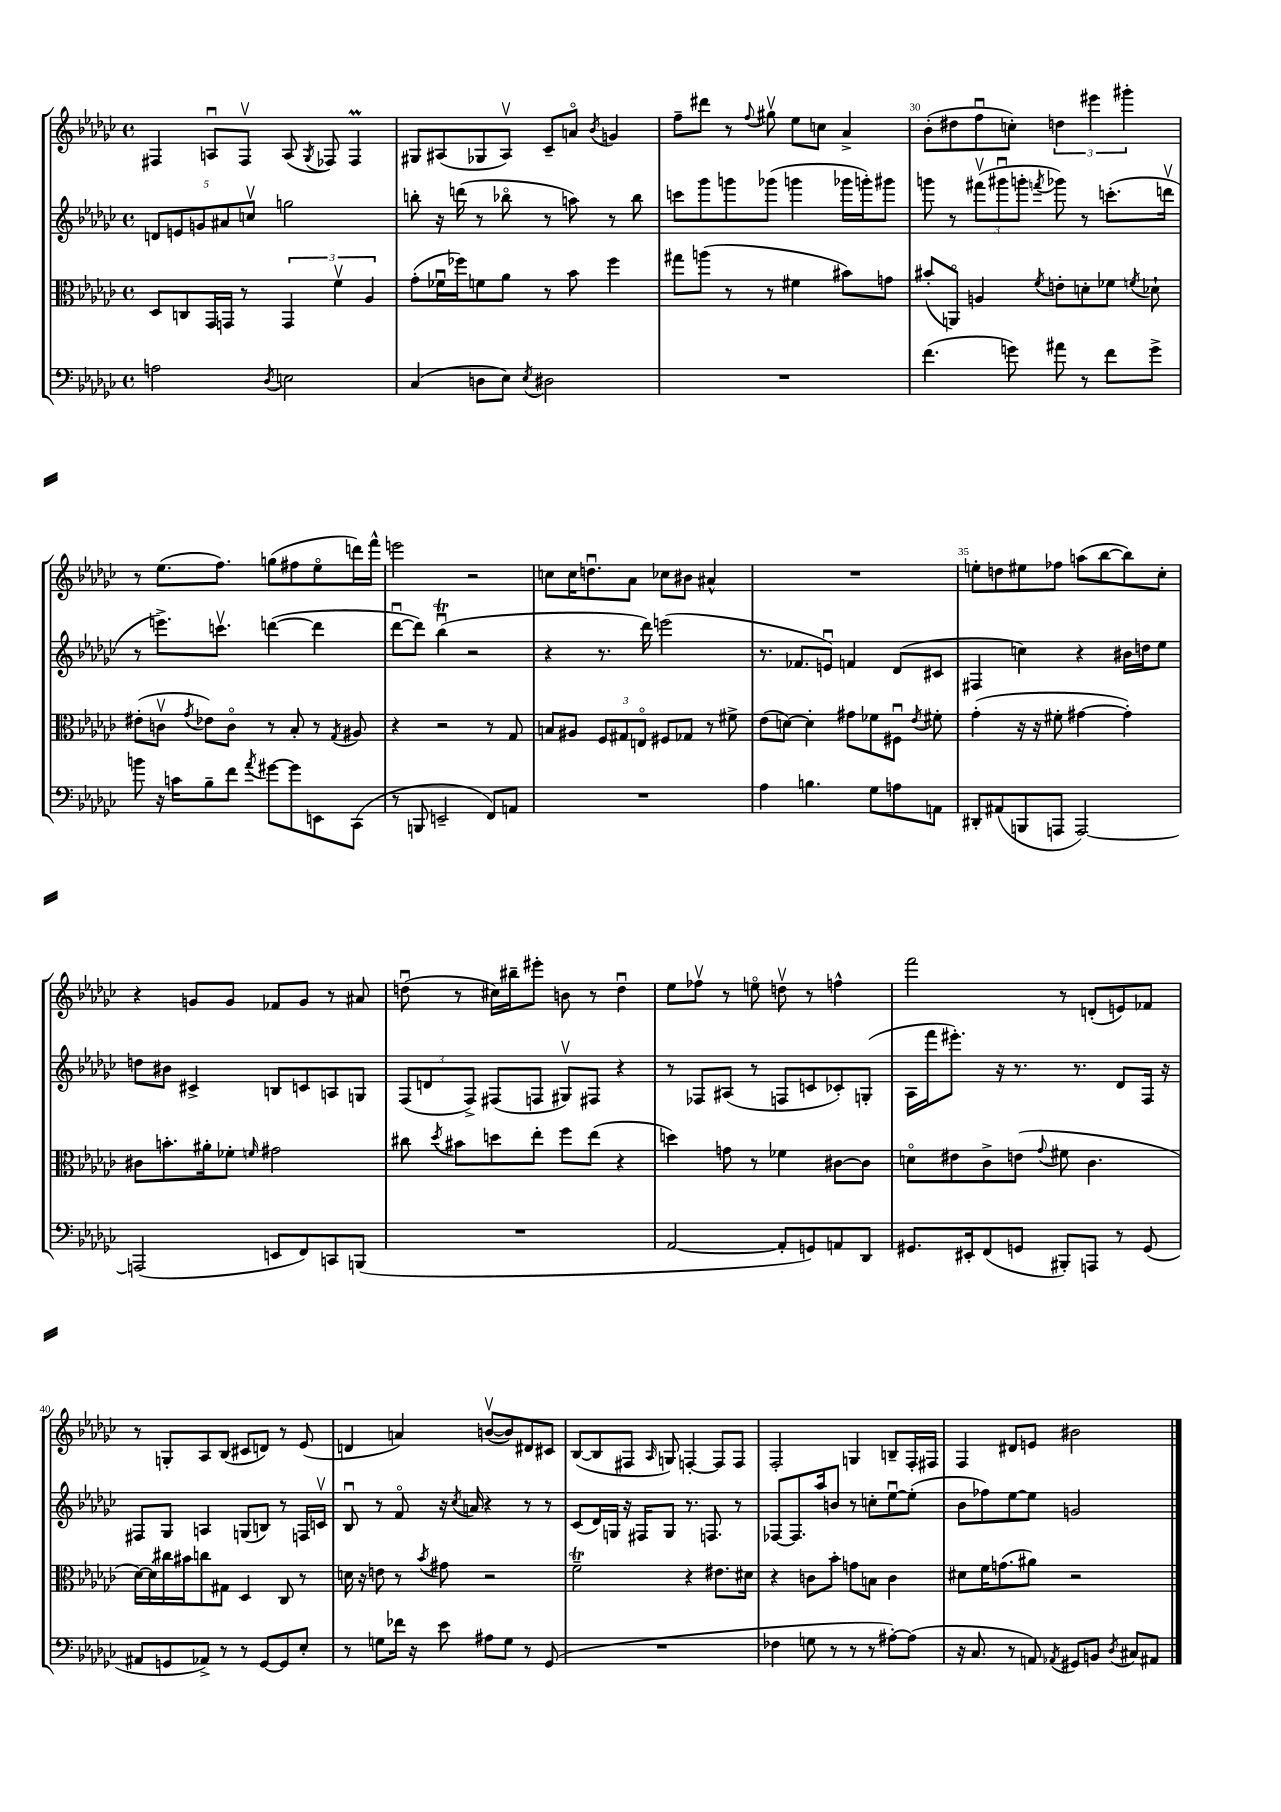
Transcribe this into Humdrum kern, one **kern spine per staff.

**kern	**kern	**kern	**kern
*part4	*part3	*part2	*part1
*staff4	*staff3	*staff2	*staff1
*clefF4	*clefC3	*clefG2	*clefG2
*k[b-e-a-d-g-c-]	*k[b-e-a-d-g-c-]	*k[b-e-a-d-g-c-]	*k[b-e-a-d-g-c-]
*M4/4	*M4/4	*M4/4	*M4/4
*met(c)	*met(c)	*met(c)	*met(c)
=27	=27	=27	=27
2An\	8D-/L	10dn/L	4F#X/
.	.	10en/	.
.	8Cn/	.	.
.	.	10gn/	.
.	16GG-/L	.	8Anu/L
.	.	10a#X/	.
.	16GGn/JJ	.	.
.	8r	.	8F#v/J
.	.	10ccnv/J	.
8qD-/	.	.	.
2En\	6GG/	2ggn\	(8A/
.	.	.	8qG-/
.	.	.	8F-X/)
.	6fv\	.	.
.	.	.	4F-M/
.	6A-/	.	.
=28	=28	=28	=28
(4C-/	(8g-'\L	8bbn'\	8G#X/L
.	16f-Xu\L	16r	(8A#X/
.	16ff-X\J)	(16dddn\	.
8Dn\L	8fn\	8r	8G-X/
8E-\J)	8a-\J	8bb-X\	8A#v/J)
8qE-/	.	.	.
2D#X\	8r	8r	8c-~/L
.	8b-\	8aan\)	8an/J
.	.	.	8qb-/
.	4ff-\	8r	4gn/
.	.	8bb-\	.
=29	=29	=29	=29
1r	8gg#X\L	8cccn\L	8ff~\L
.	(8aan\J	8ggg-\	8ddd#X\J
.	8r	8gggn\	8r
.	.	.	8qqff/
.	8r	(8ggg-X\J	8gg#Xv\
.	4f#X\	4gggn\	8ee-\L
.	.	.	8ccn\J
.	8b#X\L)	16ggg-X\LL	4a-^/
.	.	16gggn'\J)	.
.	8gn\J	8ggg#X\J	.
=30	=30	=30	=30
(4.f\	(8b#X'/L	8gggn\	(8b-'\L
.	8AAn/J)	8r	8dd#X\
.	4An/	(12fff#Xv\L	8ffu\
.	.	12ggg#Xu\	.
8gn\)	.	.	8ccn'\J)
.	.	12gggn'\J	.
.	8qf/	8qfffn/	.
8a#X\	8en'\L	8ggg-X\)	6ddn\
8r	8dn'\	8r	.
.	.	.	6eee#X\
8f\L	8f-X\J	(8.cccn'\L	.
.	.	.	6ggg#X'\
.	8qfn/	.	.
8g^\J	8d-X`\	.	.
.	.	16dddnv\Jk	.
!!LO:LB:g=z
=31	=31	=31	=31
8bn\	(8e#X'\L	8r	8r
16r	8cnv\J	8.eeen^\L)	(8.ee-\L
16cn\KL	.	.	.
.	8qg-/	.	.
8B-~\	8e-X\L)	.	.
.	.	8.cccnv\J	8.ff\J)
8f\J	8c\J	.	.
8qa-/	.	.	.
[8g#X\L	8r	([4dddn\	(8ggn\L
8g#\]	8B-'/	.	8ff#X\
8EEn\	8r	4ddd\]	8ee-\
.	8qG-/	.	.
(8CC-\J	8A#X/	.	16dddn\L)
.	.	.	16fff^^\JJ
=32	=32	=32	=32
8r	4r	[8ddd-u\L	2eeen\
8BBBn/	.	8ddd-\J])	.
2EEn~/	2r	(4bb-tu\	.
.	.	2r	2r
8FF/L)	8r	.	.
8AAn/J	8G-/	.	.
=33	=33	=33	=33
1r	8Bn/L	4r	8ccn\L
.	8A#X/J	.	16cc\K
.	.	.	8.ddnu\
.	12F/L	8.r	.
.	12G#X/	.	.
.	.	.	8a-\J
.	12En/J	.	.
.	.	16ddd-\)	.
.	8F#X/L	(2eeen\	8cc-X\L
.	8G-X/J	.	8b#X\J
.	8r	.	4a#X^^/
.	8f#X^\	.	.
=34	=34	=34	=34
4A-\	(8e-\L	8.r	1r
.	[8dn\J)	.	.
.	.	8.f-X/L	.
4.Bn\	4d'\]	.	.
.	.	8enu/J)	.
.	8g#X\L	4fn/	.
8G-\L	8f-X\	.	.
8An\	8F#Xu\J	(8d-/L	.
.	8qe-/	.	.
8AAn\J	8f#X'\	8c#X/J	.
=35	=35	=35	=35
8DD#X'/L	(4g-'\	4F#X/	8een'\L
(8AA#X/	.	.	8ddn\
8BBBn/	16r	4ccn\)	8ee#X\
.	16r	.	.
8AAAn/J	8f#X'\	.	8ff-X\J
[2AAA/)	[4g#X\	4r	(8aan\L
.	.	.	[8bb-\
.	4g#'\])	16b#X\LL	8bb-\])
.	.	16ddn\J	.
.	.	8ee-\J	8cc-'\J
!!LO:LB:g=z
=36	=36	=36	=36
(2AAAn/]	8c#X\L	8ddn\L	4r
.	8.bn'\	8b#X\J	.
.	.	4c#X^/	8gn/L
.	16a#X'\k	.	.
.	8f-X'\J	.	8g/J
.	16qqfn/	.	.
8EEn/L	2g#X\	8Bn/L	8f-X/L
8FF/)	.	8cn/	8g/J
8CCn/	.	8An/	8r
(8BBBn/J	.	8Gn/J	8a#X/
=37	=37	=37	=37
1r	8cc#X\	(12F/L	(8ddnu\
.	.	12dn/	.
.	8qdd-/	.	.
.	8b#X\L	.	8r
.	.	12F^/J)	.
.	8ddn\	(8F#X/L	16cc#X\LL)
.	.	.	16bb#X~\J
.	8ee-'\J	8Fn/J	8eee#X'\J
.	8ff\L	8G#Xv/L)	8bn\
.	(8ee-\J	8F#X/J	8r
.	4r	4r	4ddu\
=38	=38	=38	=38
[2AA-/	4ddn\)	8r	8ee-\L
.	.	8F-X/L	8ff-Xv\J
.	8gn\	(8A#X/J	8r
.	8r	8r	8een\
8AA-'/L]	4f-X\	8Fn/L	8ddnv\
8GGn/)	.	8cn/	8r
8AAn/	[8c#X\L	8c-X'/)	4ffn^^\
8DD-/J	8c#\J]	(8Gn'/J	.
=39	=39	=39	=39
8.GG#X/L	8dn\L	16A-\LL	2fff\
.	.	16fff\J	.
.	8e#X\	8.eee#X'\J)	.
16EE#X'/k	.	.	.
(8FF/	8c-^\	.	.
.	.	16r	.
8GGn/J	(8en\J	8.r	.
.	8qqg-/	.	.
8BBB#X'/L)	8f#X\	.	8r
.	.	8.r	.
8AAAn/J	4.c-\	.	(8dn'/L
8r	.	8d-/L	8en/)
(8GG/	.	16F/Jk	8f-X/J
.	.	16r	.
!!LO:LB:g=z
=40	=40	=40	=40
8AA#X/L	[16d-\LL)	8F#X/L	8r
.	16d-'\]	.	.
8GGn/	16cc#X\	8G-/J	8Gn'/L
.	16b#X\J	.	.
8AA-X^/J)	8ccn\	4An/	8A-/
8r	8G#X\J	.	(8B-/J
8r	4D-/	(8Gn/L	8c#X/L
[8GG/L	.	8Bn/J)	8dn/J)
8GG/]	8C-/	8r	8r
8E-'/J	8r	16Fn/LL	(8e-/
.	.	16cnv/JJ	.
=41	=41	=41	=41
8r	16dn\	8B-u/	4dn/
.	16r	.	.
8Gn\L	8en\	8r	.
16f-X\Jk	8r	8f/	4an/)
16r	.	.	.
.	8qb-/	.	.
8e-\	8g#X\	16r	.
.	.	8qcc-/	.
.	.	16an/	.
8A#X\L	2r	4r	([8bnv/L
8G\J	.	.	8b/])
8r	.	8r	8d#X/
(8GG-/	.	8r	8c#X/J
=42	=42	=42	=42
1r	2ft~\	(8c-/L	([8B-/L
.	.	16d-/L)	8B-/]
.	.	16Gn/JJ	.
.	.	16r	8F#X/J
.	.	16F#X/KL	.
.	.	.	16qqA-/
.	.	8G/J	8Gn/)
.	4r	8.r	[4Fn'/
.	.	8.Fn/	.
.	8.e#X\L	.	8F/L]
.	.	8r	8F/J
.	16d#X\Jk	.	.
=43	=43	=43	=43
4F-X\	4r	[8F-X/L	2F'/
.	.	8.F-/]	.
8Gn\	8cn\L	.	.
.	.	16aa-/k	.
8r	8b-'\J	8bn/J	.
8r	8gn\L	8r	4Gn/
8r	8Bn\J	8ccn'\L	.
[8A#X'\L)	4c\	[8ee-u\	8Bn~/L
(8A#\J]	.	(8ee-'\J]	16F'/L
.	.	.	16F#X/JJ
=44	=44	=44	=44
16r	8d#X\L	8b-\L	4F/
8.C-/	.	.	.
.	16f\K	8ff-X\)	.
.	(8.gn\	.	.
8r	.	[8ee-\	8d#X/L
8AAn/)	8a#X\J)	8ee-\J]	8en/J
8qAA-X/	.	.	.
8GG#X/L	2r	2gn/	2b#X\
8BBn/J	.	.	.
8qD-/	.	.	.
8C#X/L	.	.	.
8AA#X/J	.	.	.
==	==	==	==
*-	*-	*-	*-
